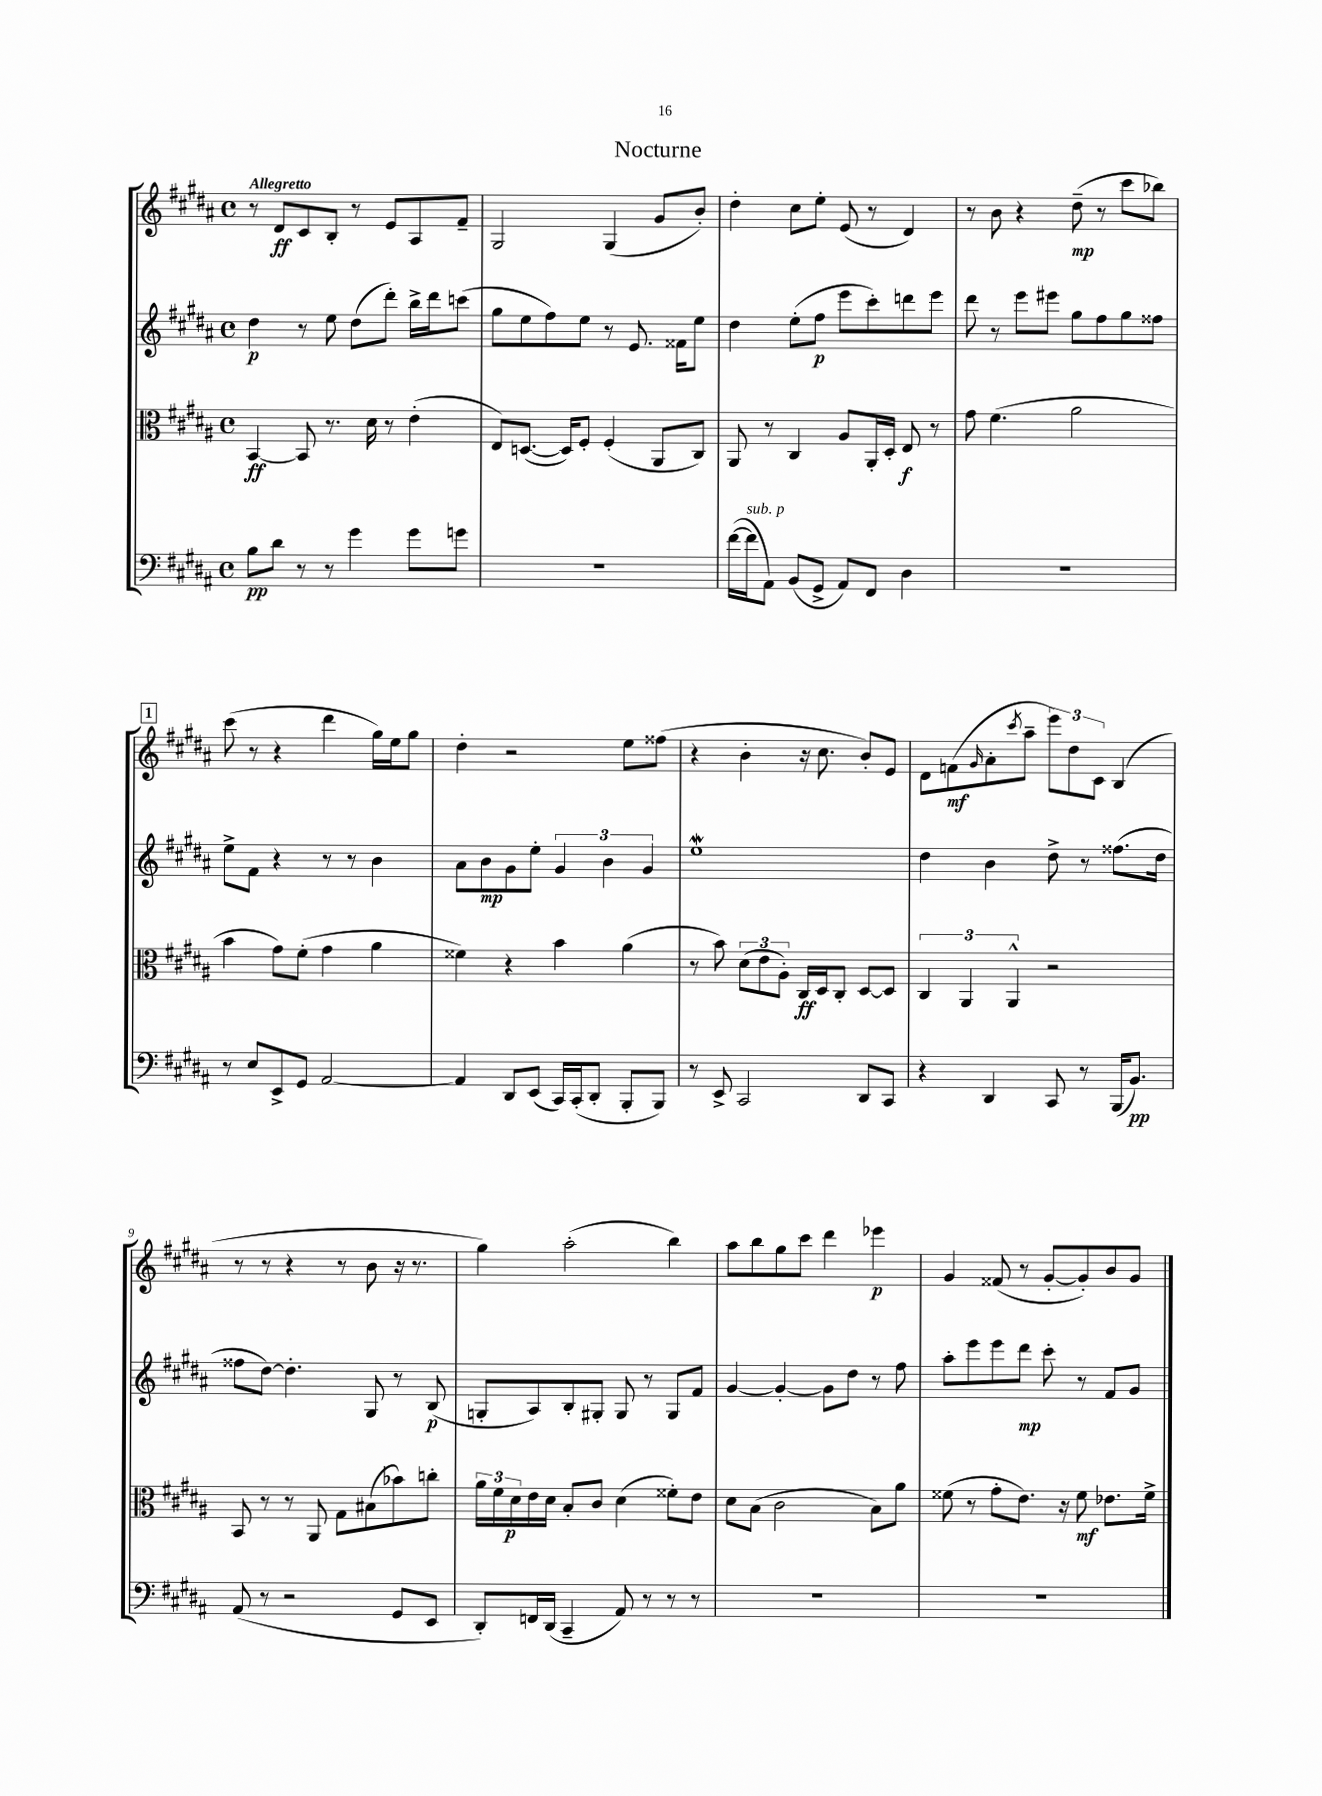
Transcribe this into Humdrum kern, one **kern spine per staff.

**kern	**dynam	**kern	**dynam	**kern	**dynam	**kern	**dynam
*part4	*part4	*part3	*part3	*part2	*part2	*part1	*part1
*staff4	*staff4	*staff3	*staff3	*staff2	*staff2	*staff1	*staff1
*clefF4	*	*clefC3	*	*clefG2	*	*clefG2	*
*k[f#c#g#d#a#]	*	*k[f#c#g#d#a#]	*	*k[f#c#g#d#a#]	*	*k[f#c#g#d#a#]	*
*M4/4	*	*M4/4	*	*M4/4	*	*M4/4	*
*met(c)	*	*met(c)	*	*met(c)	*	*met(c)	*
=1	=1	=1	=1	=1	=1	=1	=1
!	!	!	!	!	!	!LO:TX:a:B:t=Allegretto	!
8B\L	pp	[4BB/	ff	4dd#\	p	8r	.
8d#\J	.	.	.	.	.	8d#/L	ff
8r	.	8BB/]	.	8r	.	8c#/	.
8r	.	8.r	.	8ee\	.	8B'/J	.
4g#\	.	.	.	(8dd#\L	.	8r	.
.	.	16d#\	.	.	.	.	.
.	.	8r	.	8ddd#'\J)	.	8e/L	.
8g#\L	.	(4e'\	.	16bb^\LL	.	8A#/	.
.	.	.	.	16ddd#\J	.	.	.
8gn\J	.	.	.	(8cccn\J	.	8f#~/J	.
=2	=2	=2	=2	=2	=2	=2	=2
1r	.	8E/L)	.	8gg#\L	.	2G#/	.
.	.	([8.Dn/J	.	8ee\	.	.	.
.	.	.	.	8ff#\)	.	.	.
.	.	16D/KL])	.	.	.	.	.
.	.	8F#'/J	.	8ee\J	.	.	.
.	.	(4F#'/	.	8r	.	(4G#/	.
.	.	.	.	8.e/	.	.	.
.	.	8AA#/L	.	.	.	8g#/L	.
.	.	.	.	16f##X\KL	.	.	.
.	.	8C#/J)	.	8ee\J	.	8b'/J)	.
=3	=3	=3	=3	=3	=3	=3	=3
([16f#\LL	.	8AA#/	.	4dd#\	.	4dd#'\	.
!LO:TX:a:i:t=sub. p	!	!	!	!	!	!	!
16f#\J]	.	.	.	.	.	.	.
8AA#\J)	.	8r	.	.	.	.	.
(8BB/L	.	4C#/	.	(8ee'\L	.	8cc#\L	.
8GG#^/J	.	.	.	8ff#\J	p	8ee'\J	.
8AA#/L)	.	8A#/L	.	8eee\L	.	(8e/	.
8FF#/J	.	16AA#'/L	.	8ccc#'\)	.	8r	.
.	.	16D#'/JJ	.	.	.	.	.
4D#\	.	8E/	f	8dddn\	.	4d#/)	.
.	.	8r	.	8eee\J	.	.	.
=4	=4	=4	=4	=4	=4	=4	=4
1r	.	8g#\	.	8ddd#\	.	8r	.
.	.	(4.f#\	.	8r	.	8b\	.
.	.	.	.	8eee\L	.	4r	.
.	.	.	.	8eee#X\J	.	.	.
.	.	2a#\	.	8gg#\L	.	(8dd#~\	mp
.	.	.	.	8ff#\	.	8r	.
.	.	.	.	8gg#\	.	8ccc#\L	.
.	.	.	.	8ff##X\J	.	8bb-X\J)	.
!!LO:LB:g=z
!!LO:REH:place=s1:t=1
=5	=5	=5	=5	=5	=5	=5	=5
8r	.	4b\	.	8ee^\L	.	(8ccc#\	.
8E/L	.	.	.	8f#\J	.	8r	.
8EE^/	.	8g#\L)	.	4r	.	4r	.
8GG#/J	.	(8f#'\J	.	.	.	.	.
[2AA#/	.	4g#\	.	8r	.	4ddd#\	.
.	.	.	.	8r	.	.	.
.	.	4a#\	.	4b\	.	16gg#\LL)	.
.	.	.	.	.	.	16ee\J	.
.	.	.	.	.	.	8gg#\J	.
=6	=6	=6	=6	=6	=6	=6	=6
4AA#/]	.	4f##X\)	.	8a#\L	.	4dd#'\	.
.	.	.	.	8b\	mp	.	.
8DD#/L	.	4r	.	8g#\	.	2r	.
(8EE/J	.	.	.	8ee'\J	.	.	.
16CC#/LL)	.	4b\	.	6g#/	.	.	.
(16CC#'/J	.	.	.	.	.	.	.
8DD#'/J	.	.	.	.	.	.	.
.	.	.	.	6b\	.	.	.
8BBB'/L	.	(4a#\	.	.	.	8ee\L	.
.	.	.	.	6g#/	.	.	.
8BBB/J)	.	.	.	.	.	(8ff##X\J	.
=7	=7	=7	=7	=7	=7	=7	=7
8r	.	8r	.	1eew	.	4r	.
8EE^/	.	8b\)	.	.	.	.	.
2CC#/	.	(12d#\L	.	.	.	4b'\	.
.	.	12e\	.	.	.	.	.
.	.	12A#'\J)	.	.	.	.	.
.	.	16C#/LL	ff	.	.	16r	.
.	.	16D#/J	.	.	.	8.cc#\	.
.	.	8C#'/J	.	.	.	.	.
8DD#/L	.	[8D#/L	.	.	.	8b'/L)	.
8CC#/J	.	8D#/J]	.	.	.	8e/J	.
=8	=8	=8	=8	=8	=8	=8	=8
4r	.	6C#/	.	4dd#\	.	8d#\L	.
.	.	.	.	.	.	(8fn\	mf
.	.	6AA#/	.	.	.	.	.
.	.	.	.	.	.	16qqg#/	.
4DD#/	.	.	.	4b\	.	8a#'\	.
.	.	6AA#^^/	.	.	.	.	.
.	.	.	.	.	.	8qccc#/	.
.	.	.	.	.	.	8aa#~\J	.
8CC#/	.	2r	.	8dd#^\	.	12eee\L)	.
.	.	.	.	.	.	12dd#\	.
8r	.	.	.	8r	.	.	.
.	.	.	.	.	.	12c#\J	.
(16BBB/KL	.	.	.	(8.ff##X\L	.	(4B/	.
8.BB/J)	pp	.	.	.	.	.	.
.	.	.	.	16dd#\Jk	.	.	.
!!LO:LB:g=z
=9	=9	=9	=9	=9	=9	=9	=9
(8AA#/	.	8BB/	.	8ff##X\L	.	8r	.
8r	.	8r	.	[8dd#\J)	.	8r	.
2r	.	8r	.	4.dd#'\]	.	4r	.
.	.	8AA#/	.	.	.	.	.
.	.	8G#\L	.	.	.	8r	.
.	.	(8B#X\	.	8G#/	.	8b\	.
8GG#/L	.	8b-X\)	.	8r	.	16r	.
.	.	.	.	.	.	8.r	.
8EE/J	.	8ccn'\J	.	(8B/	p	.	.
=10	=10	=10	=10	=10	=10	=10	=10
8DD#'/L)	.	24a#\LL	.	8Gn'/L	.	4gg#\)	.
.	.	24f#\	.	.	.	.	.
.	.	24d#\	p	.	.	.	.
16FFn/L	.	16e\	.	8A#/)	.	.	.
(16DD#/JJ	.	16d#\JJ	.	.	.	.	.
4CC#~/	.	8B'/L	.	8B'/	.	(2aa#'\	.
.	.	8c#/J	.	8G#X'/J	.	.	.
8AA#/)	.	(4d#\	.	8G#/	.	.	.
8r	.	.	.	8r	.	.	.
8r	.	8f##X'\L)	.	8G#/L	.	4bb\)	.
8r	.	8e\J	.	8f#/J	.	.	.
=11	=11	=11	=11	=11	=11	=11	=11
1r	.	8d#\L	.	[4g#/	.	8aa#\L	.
.	.	(8B\J	.	.	.	8bb\	.
.	.	2c#\	.	4g#'/_	.	8gg#\	.
.	.	.	.	.	.	8ccc#\J	.
.	.	.	.	8g#\L]	.	4ddd#\	.
.	.	.	.	8dd#\J	.	.	.
.	.	8B\L)	.	8r	.	4eee-X\	p
.	.	8a#\J	.	8ff#\	.	.	.
=12	=12	=12	=12	=12	=12	=12	=12
1r	.	(8f##X\	.	8aa#'\L	.	4g#/	.
.	.	8r	.	8eee\	.	.	.
.	.	8g#'\L	.	8eee\	.	(8f##X/	.
.	.	8.e\J)	.	8ddd#\J	mp	8r	.
.	.	.	.	8ccc#'\	.	[8g#'/L	.
.	.	16r	.	.	.	.	.
.	.	8f##\	mf	8r	.	8g#'/])	.
.	.	8.e-X\L	.	8f#/L	.	8b/	.
.	.	.	.	8g#/J	.	8g#/J	.
.	.	16f##^\Jk	.	.	.	.	.
==	==	==	==	==	==	==	==
*-	*-	*-	*-	*-	*-	*-	*-
